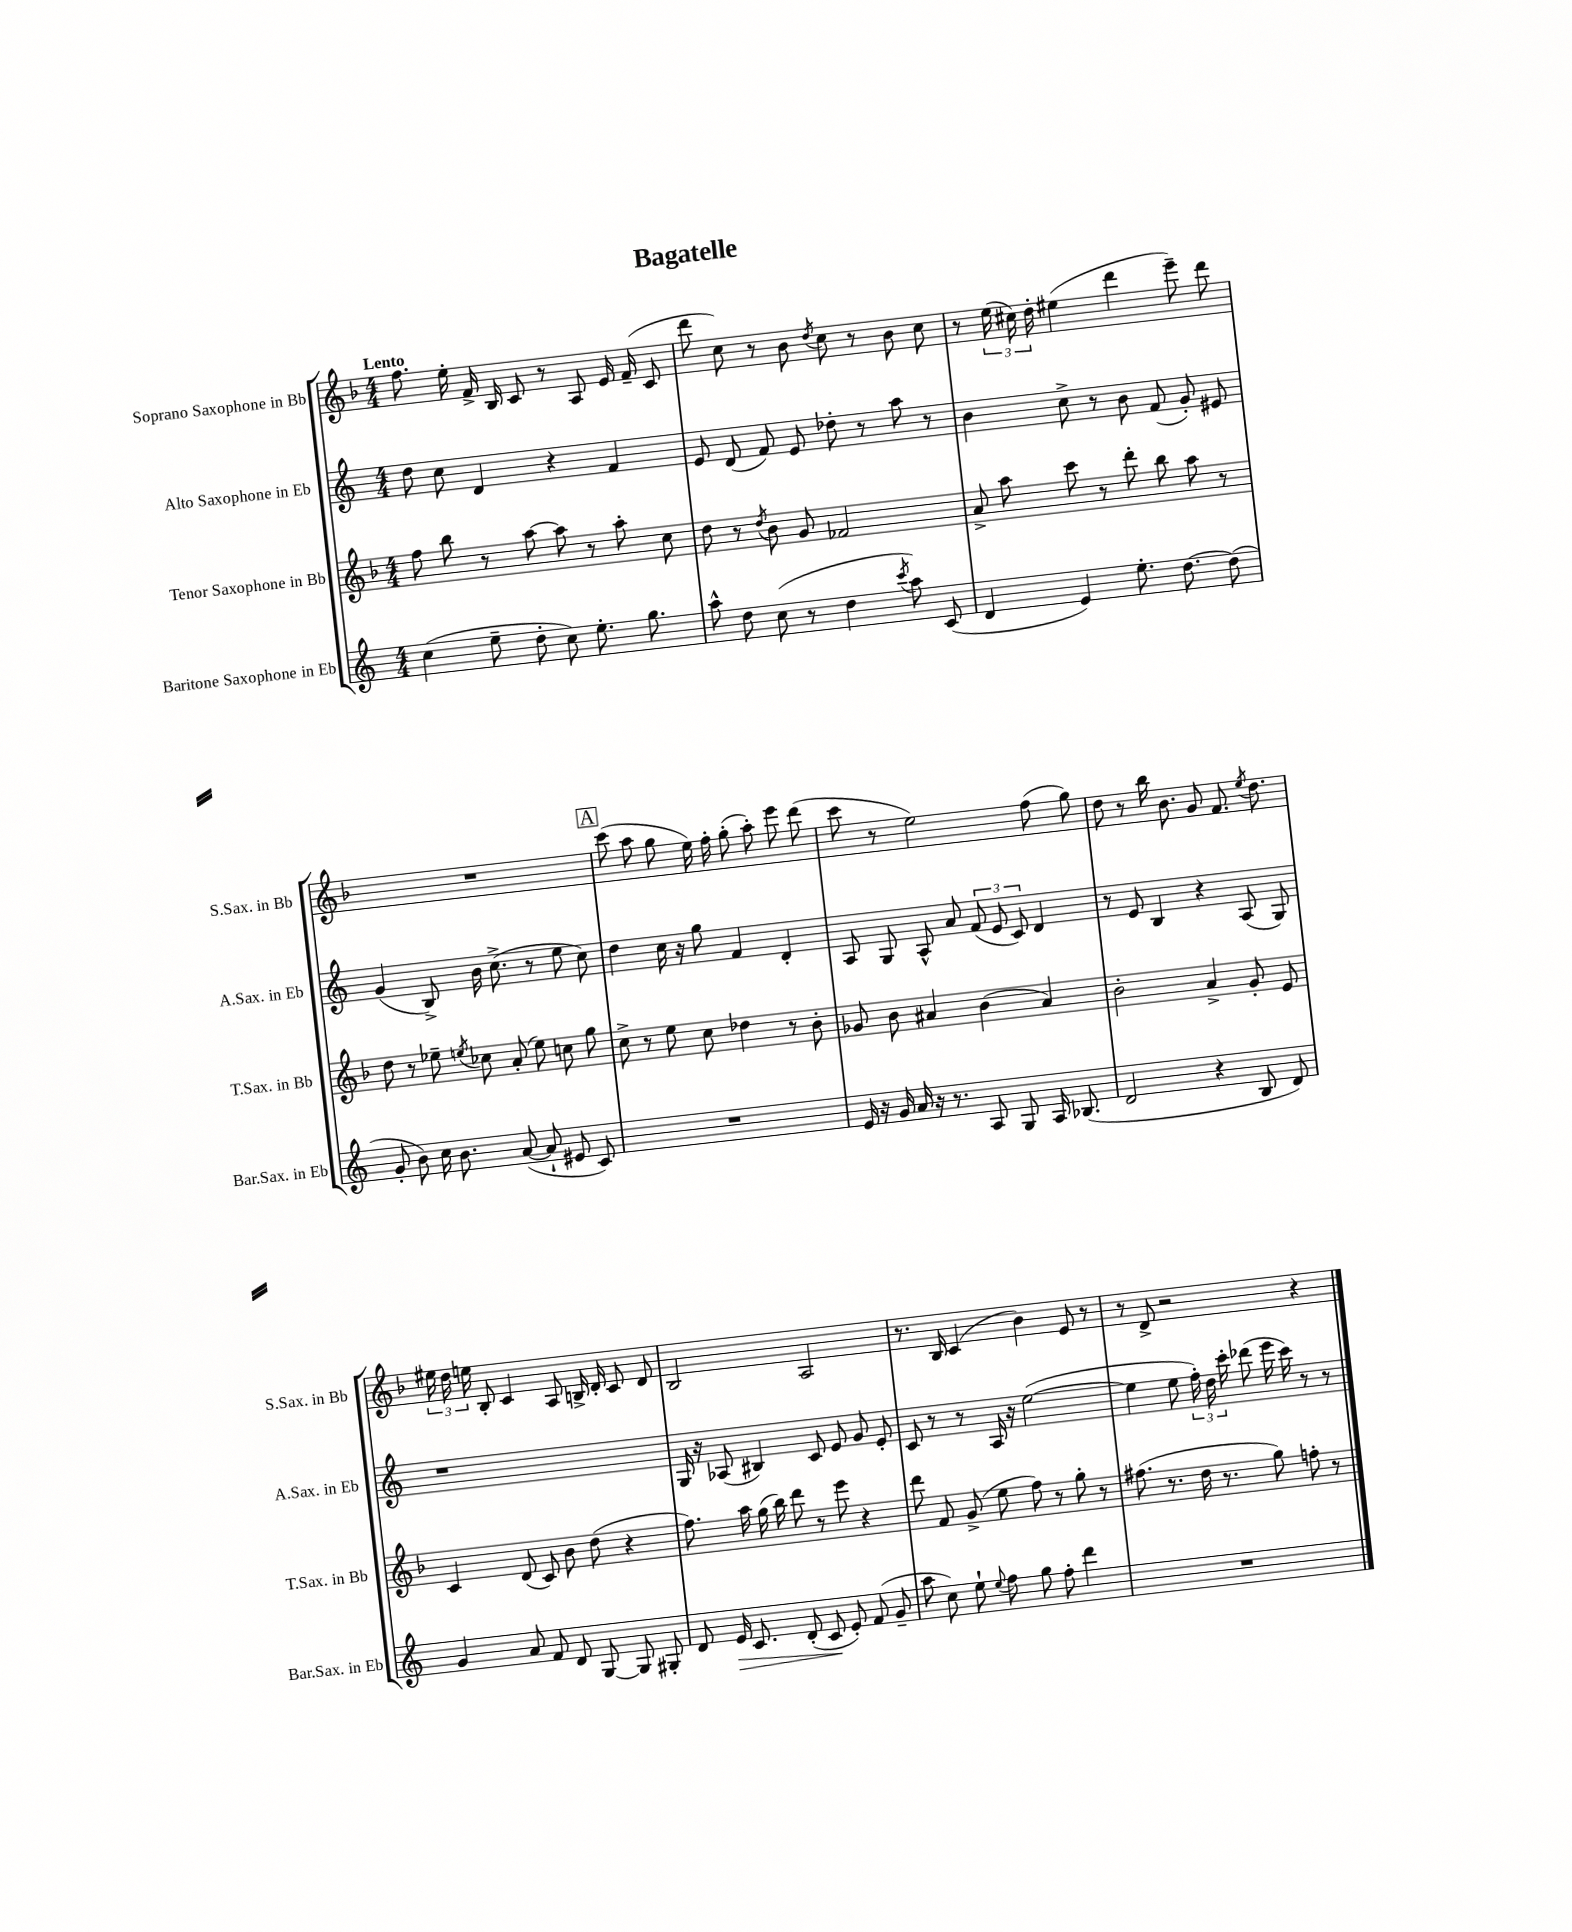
\header { title = "Bagatelle" }
<<
\new StaffGroup <<
\new Staff = "s0" \with { instrumentName = "Soprano Saxophone in Bb" shortInstrumentName = "S.Sax. in Bb" } {
    \clef treble \key f \major \numericTimeSignature \time 4/4 \tempo "Lento"
    \autoBeamOff f''8. e''16-. f'16-> bes16 c'8 r8 a8 e'16 f'16--( c'8 |
    d'''8 c''8) r8 bes'8 \acciaccatura { d''8 } c''8 r8 bes'8 c''8 |
    r8 \tuplet 3/2 { e''16( cis''16) d''16-. } eis''4( d'''4 e'''8--) d'''8 |
    R1 |
    \mark \markup { \box "A" } c'''8( a''8 g''8 e''16) f''16-. g''8-.( a''8-.) e'''8 d'''8( |
    c'''8 r8 e''2) f''8( g''8) |
    d''8 r8 bes''16 bes'8. g'8 f'8. \acciaccatura { e''8 } d''8. |
    \tuplet 3/2 { eis''16 d''16 e''16 } bes8-. c'4 a8 b16-> d'16-. c'8 d'8 |
    bes2 a2 |
    r8. bes16 c'4( bes'4) e'8 r8 |
    r8 d'8-> r2 r4 \bar "|." |
}
\new Staff = "s1" \with { instrumentName = "Alto Saxophone in Eb" shortInstrumentName = "A.Sax. in Eb" } {
    \clef treble \key c \major \numericTimeSignature \time 4/4
    \autoBeamOff d''8 c''8 d'4 r4 f'4 |
    e'8 d'8( f'8) e'8 des''8-. r8 a''8 r8 |
    b'4 c''8-> r8 b'8 f'8( g'8-.) eis'8 |
    g'4( b8->) b'16 c''8.->( r8 e''8 c''8) |
    \mark \markup { \box "A" } d''4 c''16 r16 g''8 f'4 d'4-. |
    a8 g8 a8-^ a'8 \tuplet 3/2 { f'8( e'8 c'8) } d'4 |
    r8 e'8 b4 r4 a8( g8) |
    r1 |
    g16 r16 aes8( bis4) c'8 e'8 g'8 e'8-. |
    c'8 r8 r8 a16 r16 e''2~( |
    e''4 e''8 \tuplet 3/2 { f''16-.) d''16 c'''16-. } des'''8( e'''16 c'''16) r8 r8 \bar "|." |
}
\new Staff = "s2" \with { instrumentName = "Tenor Saxophone in Bb" shortInstrumentName = "T.Sax. in Bb" } {
    \clef treble \key f \major \numericTimeSignature \time 4/4
    \autoBeamOff f''8 bes''8 r8 a''8~ a''8 r8 a''8-. c''8 |
    d''8 r8 \acciaccatura { d''8 } bes'8 g'8 fes'2 |
    a'8-> a''8 c'''8 r8 d'''8-. bes''8 a''8 r8 |
    d''8 r8 ees''8-- \acciaccatura { e''8 } ces''8 a'8-.( e''8) c''8 g''8 |
    \mark \markup { \box "A" } c''8-> r8 e''8 c''8 des''4 r8 bes'8-. |
    ges'8 bes'8 ais'4 bes'4( ais'4) |
    bes'2-. a'4-> g'8-. e'8 |
    c'4 d'8( c'8) bes'8 d''8( r4 |
    f''8.) a''16 g''16( bes''16) d'''8 r8 e'''8 r4 |
    d'''8 f'8 g'8->( e''8 f''8) r8 g''8-. r8 |
    fis''8.( r8. d''16 r8. g''8) f''8-. r8 \bar "|." |
}
\new Staff = "s3" \with { instrumentName = "Baritone Saxophone in Eb" shortInstrumentName = "Bar.Sax. in Eb" } {
    \clef treble \key c \major \numericTimeSignature \time 4/4
    \autoBeamOff c''4( e''8-- d''8-. c''8) e''8.-. g''8. |
    a''8-^ d''8 c''8( r8 d''4 \acciaccatura { c'''8 } a''8) c'8( |
    d'4 e'4) e''8.-. d''8.~ d''8( |
    g'8-. b'8) c''16 b'8. a'8~( a'8-! eis'8 c'8) |
    \mark \markup { \box "A" } R1 |
    e'16 r16 g'16 a'16 r16 r8. a8 g8 a16 bes8.( |
    d'2 r4 b8 d'8) |
    g'4 a'8 f'8 d'8 g8~ g8 gis8-. |
    d'8 e'16\> c'8. d'8-.( c'8\! e'8-.) f'8( g'8-- |
    a''8 c''8) e''8-! \appoggiatura { e''8 } f''8 g''8 f''8-. d'''4 |
    R1 \bar "|." |
}
>>
>>
\layout { \context { \Score \remove "Bar_number_engraver" } }
